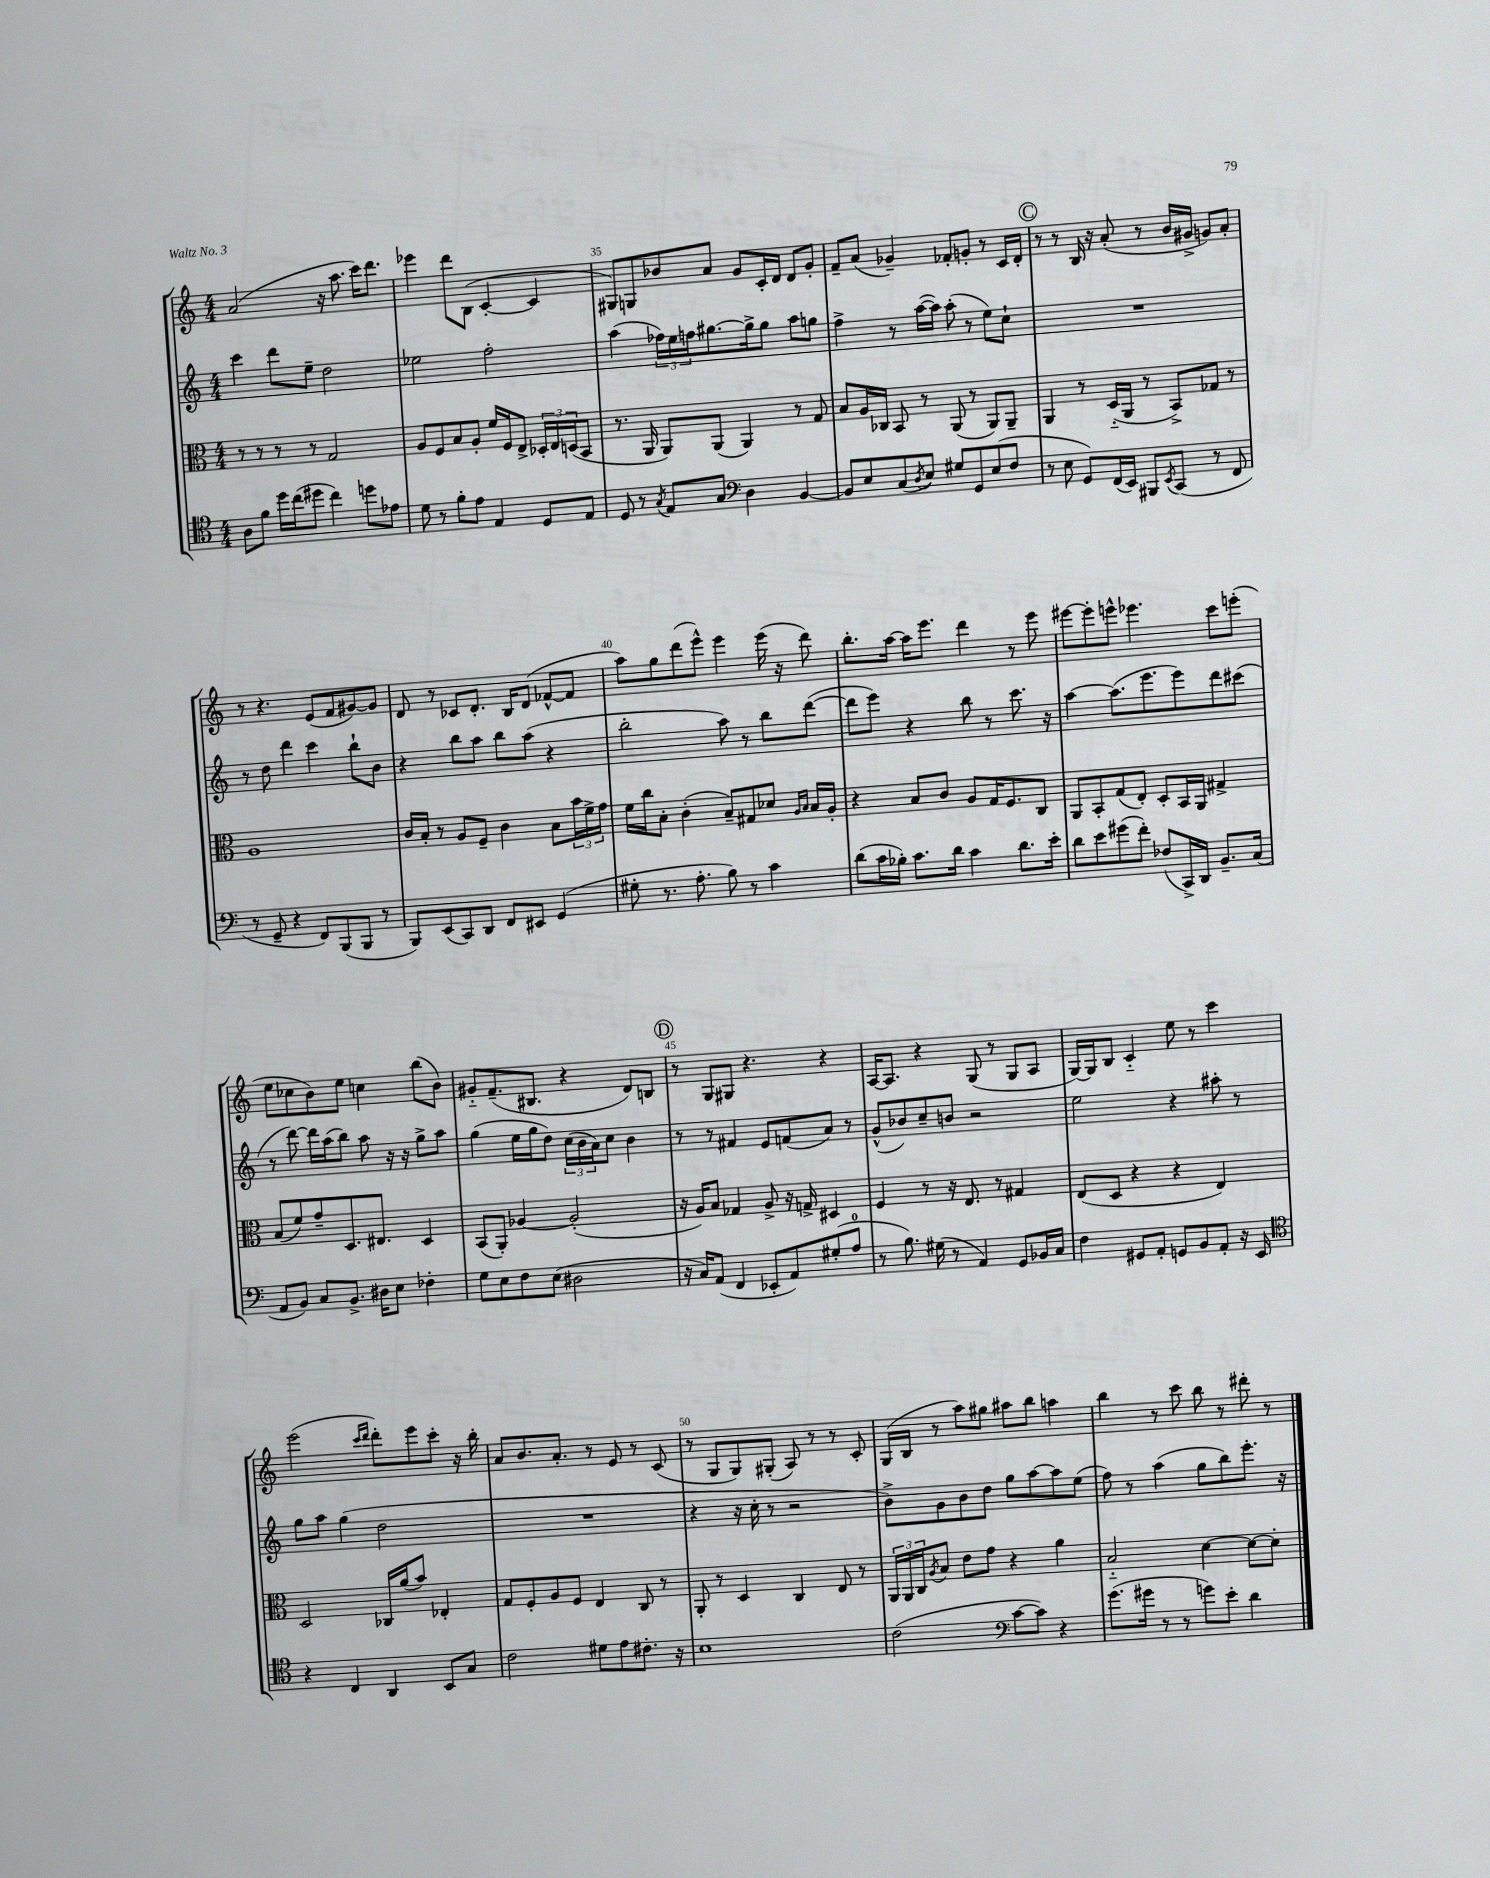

**kern	**kern	**kern	**kern
*staff4	*staff3	*staff2	*staff1
*clefC4	*clefC3	*clefG2	*clefG2
*k[]	*k[]	*k[]	*k[]
*M4/4	*M4/4	*M4/4	*M4/4
8A\L	8r	4ccc\	(2a/
8f\J	8r	.	.
16dd\LL	8r	8ddd\L	.
(16cc\J	.	.	.
8dd#\J	8r	8ee~\J	.
4cc\)	2G/	2dd\	16r
.	.	.	8.aa\
8dd\L	.	.	16ccc\LK)
.	.	.	8.ddd\J
8e-\J	.	.	.
=	=	=	=
8d\	8A/L	2ee-\	4eee-\
8r	8F/	.	.
8f'\L	8B/	.	8ddd\L
8e\J	8A'/J	.	(8B\J
4E/	16f/LL	2ff'\	[4c'/
.	16F/J	.	.
.	8E^/J	.	.
8D/L	24D-'/LL	.	4c/]
.	24E/	.	.
.	(24D/J	.	.
8E/J	8BB/J	.	.
=	=	=	=
8D/	8.r	(4aa\	8G#/L)
8r	.	.	8G/
.	16AA/	.	.
8qG/	.	.	.
8E/L	8AA/L)	24ff-\LL)	8b-/
.	.	24ee\	.
.	.	24ff\J	.
8G/J	(8AA/J	[8.gg#\	8a/J
*clefF4	*	*	*
4D\	4AA/)	.	8g/L
.	.	16gg#^\]k	.
.	.	8gg#\J	16c'/L
.	.	.	16d/JJ
[4BB/	8r	8aa\L	8d/L
.	8G/	8gg\J	8g'/J
=	=	=	=
8BB/]L	8B/L	4ff^\	8f~/L
8E/	16A/L	.	(8a/J
.	16C-/JJ	.	.
(8C/	8BB/	8r	4g-~/)
8qD/	.	.	.
8E/J)	8r	([16aa\LL	.
.	.	16aa\]JJ)	.
8G#/L	(8AA/	(8aa'\	8f-'/L
8GG/	8r	8r	8g'/J
(8E/	8AA/L)	8ee\L)	8r
8F/J	8AA~/J	8cc`\J	16c/LL
.	.	.	16d'/JJ
=	=	=	=
8r	4AA/	1r	8r
8E\	.	.	8r
8GG/L)	8r	.	16B/
.	.	.	16r
(16FF/L	(16D'~/LL	.	(8a'/
16EE/JJ)	16AA/JJ	.	.
8BBB#/L	8r	.	8r
8qEE/	.	.	.
(8CC/J	8BB^/L)	.	16b/LL
.	.	.	16g#^/JJ
8r	8G-/J	.	8g/L)
8FF/	8r	.	8a'/J
=	=	=	=
8r	1A	8r	8r
8GG~/	.	8dd\	4.r
4r	.	4ddd\	.
8FF/L)	.	4ccc\	(8e/L
(8BBB/	.	.	8f/
8BBB/J	.	8bb`\L	[8g#/)
8r	.	8b\J	8g#/]J
=	=	=	=
8BBB/L)	16c/LL	4r	8d/
.	16B'/JJ	.	.
(8EE/	8r	.	8r
8CC/)	8A/L	8bb\L	8c-/L
8DD/J	8F~/J	8aa\J	8.d'/J
8FF/L	4c\	8bb\L	.
.	.	.	16B/LK
8EE#/J	.	(8aa\J	(8d/J
(4GG/	8B\L	4r	[8f-^^/L
.	24b\L	.	8f-/]J
.	24f^\	.	.
.	24g\JJ	.	.
=	=	=	=
8G#'\	16f\LL	2bb'\	8aa\L)
.	16cc\J	.	.
8.r	8B'\J	.	8gg\
.	(4c'\	.	(8ddd\
8.A'\	.	.	.
.	.	.	8eee^^\J)
8B\)	8B~/L)	8aa\)	4eee\
8r	8G#/	8r	.
4c\	8d-/J	8bb\L	(16eee\
.	.	.	16r
.	16qqA/LL	.	.
.	16qqB/JJ	.	.
.	16B/LL	([8ddd\J	8ddd\)
.	16A'/JJ	.	.
=	=	=	=
(8d\L	4r	8ddd\]L	8.bb'\L
16c\L	.	8eee\J)	.
16B-'\JJ)	.	.	[16aa\Jk
8.c\L	8B/L	4r	16aa\]LK
.	.	.	8.eee\J
.	8c/J	.	.
16d\Jk	.	.	.
4c\	8A/L	8bb\	4ddd\
.	16G/K	8r	.
.	8.F/	.	.
8.d\L	.	8.ccc\	8r
.	8C/J	.	8eee\
16e'\Jk	.	16r	.
=	=	=	=
8d\L	8AA/L	[4aa\	[8eee#\L
8e\	8BB'/	.	8eee#'\]
(8g#\	(8G/	(8.aa\]L	8eee^^\J
8f'\J)	8E'/J)	.	4.eee-\
.	.	8.eee\	.
(8F-/L	8D'/L	.	.
16CC^/L)	16BB/L	8eee\)	.
16DD/JJ	16AA/JJ	.	.
8.BB~/L	4G#^/	8ddd\	8ccc\L
.	.	(8ccc#\J	(8eee'\J
(16C/Jk	.	.	.
=	=	=	=
8AA/L	(8B/L	8r	8ee\L
8BB/J)	8f/)	[8ddd\)	8cc-\
8C/L	8g~/	16ddd\]LL	8b\)
.	.	(16aa\J	.
8.BB^/J	8.D/	8bb\J)	8ee\J
.	.	8aa\	4cc\
16D#\LK	8.E#/J	.	.
8E\J	.	16r	.
.	.	16r	.
4F-'\	4D/	8gg^\L	(8bb\L
.	.	8aa\J	8b\J)
=	=	=	=
8G\L	(8BB/L	(4gg\	8g#'~/L
8E\	8AA'/J)	.	(8.f~/
8F\	[4A-/	16ee\LL	.
.	.	16gg\J	8.B#/J
(8E\J	.	8dd\J)	.
2D#\	(2A-'/]	(24cc\LL	4r
.	.	24b\	.
.	.	24a\J)	.
.	.	8cc\J	.
.	.	4b\	8d/L)
.	.	.	8B/J
=	=	=	=
16r	16r	8r	8r
16C/LK)	16A/LK)	.	.
(8AA/J	8B/J	8r	8G/L
4FF/	4G-/	4f#/	8G#/J
.	.	.	4.r
8EE-'/L	8A^/	8e/L	.
8AA/)	16r	(8f/	.
.	16G^/	.	.
(8G#'/	4D#/	8a/J)	4r
8A/J	.	8r	.
=	=	=	=
8r	4F/	(8g^^/L	[16A/LK
.	.	.	8.A/]J
8.B\)	.	8b-/)	.
.	8r	8cc~/	4r
(16G#\	.	.	.
8r	16r	8b/J	.
.	8.E/	.	.
4AA/)	.	2r	(8G/
.	8r	.	8r
8GG/L	4G#/	.	8G/L
16BB-/L	.	.	8A/J
16C/JJ	.	.	.
=	=	=	=
4F\	(8E/L	2ee\	[16G/LL)
.	.	.	16G/]J
.	8D/J	.	8B/J
8GG#/L	4r	.	4c'~/
8AA'/J	.	.	.
8GG/L	4r	4r	8ee\
8BB/	.	.	8r
8AA'/J	4E/)	8aa#'\	4ccc\
16r	.	8r	.
16EE/	.	.	.
=	=	=	=
*clefC4	*	*	*
4r	2D/	8gg\L	(2eee\
.	.	8aa\J	.
4C/	.	(4gg\	.
.	.	.	16qqccc/LL
.	.	.	16qqddd/JJ
4AA/	16C-/LL	2dd\	8ddd'\L)
.	(16a/J	.	.
.	8b/J)	.	8eee\
8BB/L	4E-'/	.	8ccc'\J
8G/J	.	.	16r
.	.	.	16bb'\
=	=	=	=
2c\	8G/L	1r	8a/L
.	8F'/	.	8.b/
.	8A/	.	.
.	.	.	8.a'/J
.	8F/J	.	.
8d#\L	4E/	.	8r
8e\	.	.	8e/
8.c#'\J	8C/	.	8r
.	8r	.	(8c/
16r	.	.	.
=	=	=	=
1B	8AA'/	4r	8r
.	8r	.	8G/L
.	4D/	16r	8G/)
.	.	16cc'\	.
.	.	8r	(8G#'/J
.	4C/	2r	8A/)
.	.	.	8r
.	8E/	.	8r
.	8r	.	8c'/
=	=	=	=
(2c\	24AA/LL	8b^\L)	(16G/LL
.	24AA/	.	.
.	.	.	16B/JJ
.	24C/J	.	.
.	8qA/	.	.
.	8B/J	8g\	8r
.	8e\L	8b\	8aa\L)
.	8g\J	8dd\J	8gg#\J
*clefF4	*	*	*
[8c\L	4r	8gg\L	8aa#\L
8c\]J)	.	[8aa\	8bb\J
4r	4a\	8aa\]	4aa\
.	.	(8ee\J	.
=	=	=	=
(8.g\L	2B'~/	8ff\)	4bb\
.	.	8r	.
16g#\Jk	.	.	.
8r	.	(4aa\	8r
8r	.	.	8ccc\
8g\L)	[4d\	8gg\L	8bb\
8e'\J	.	8bb\)	8r
4d\	8d\_L	8.eee'\J	8ddd#'\
.	8d'\]J	.	8r
.	.	16r	.
==	==	==	==
*-	*-	*-	*-
